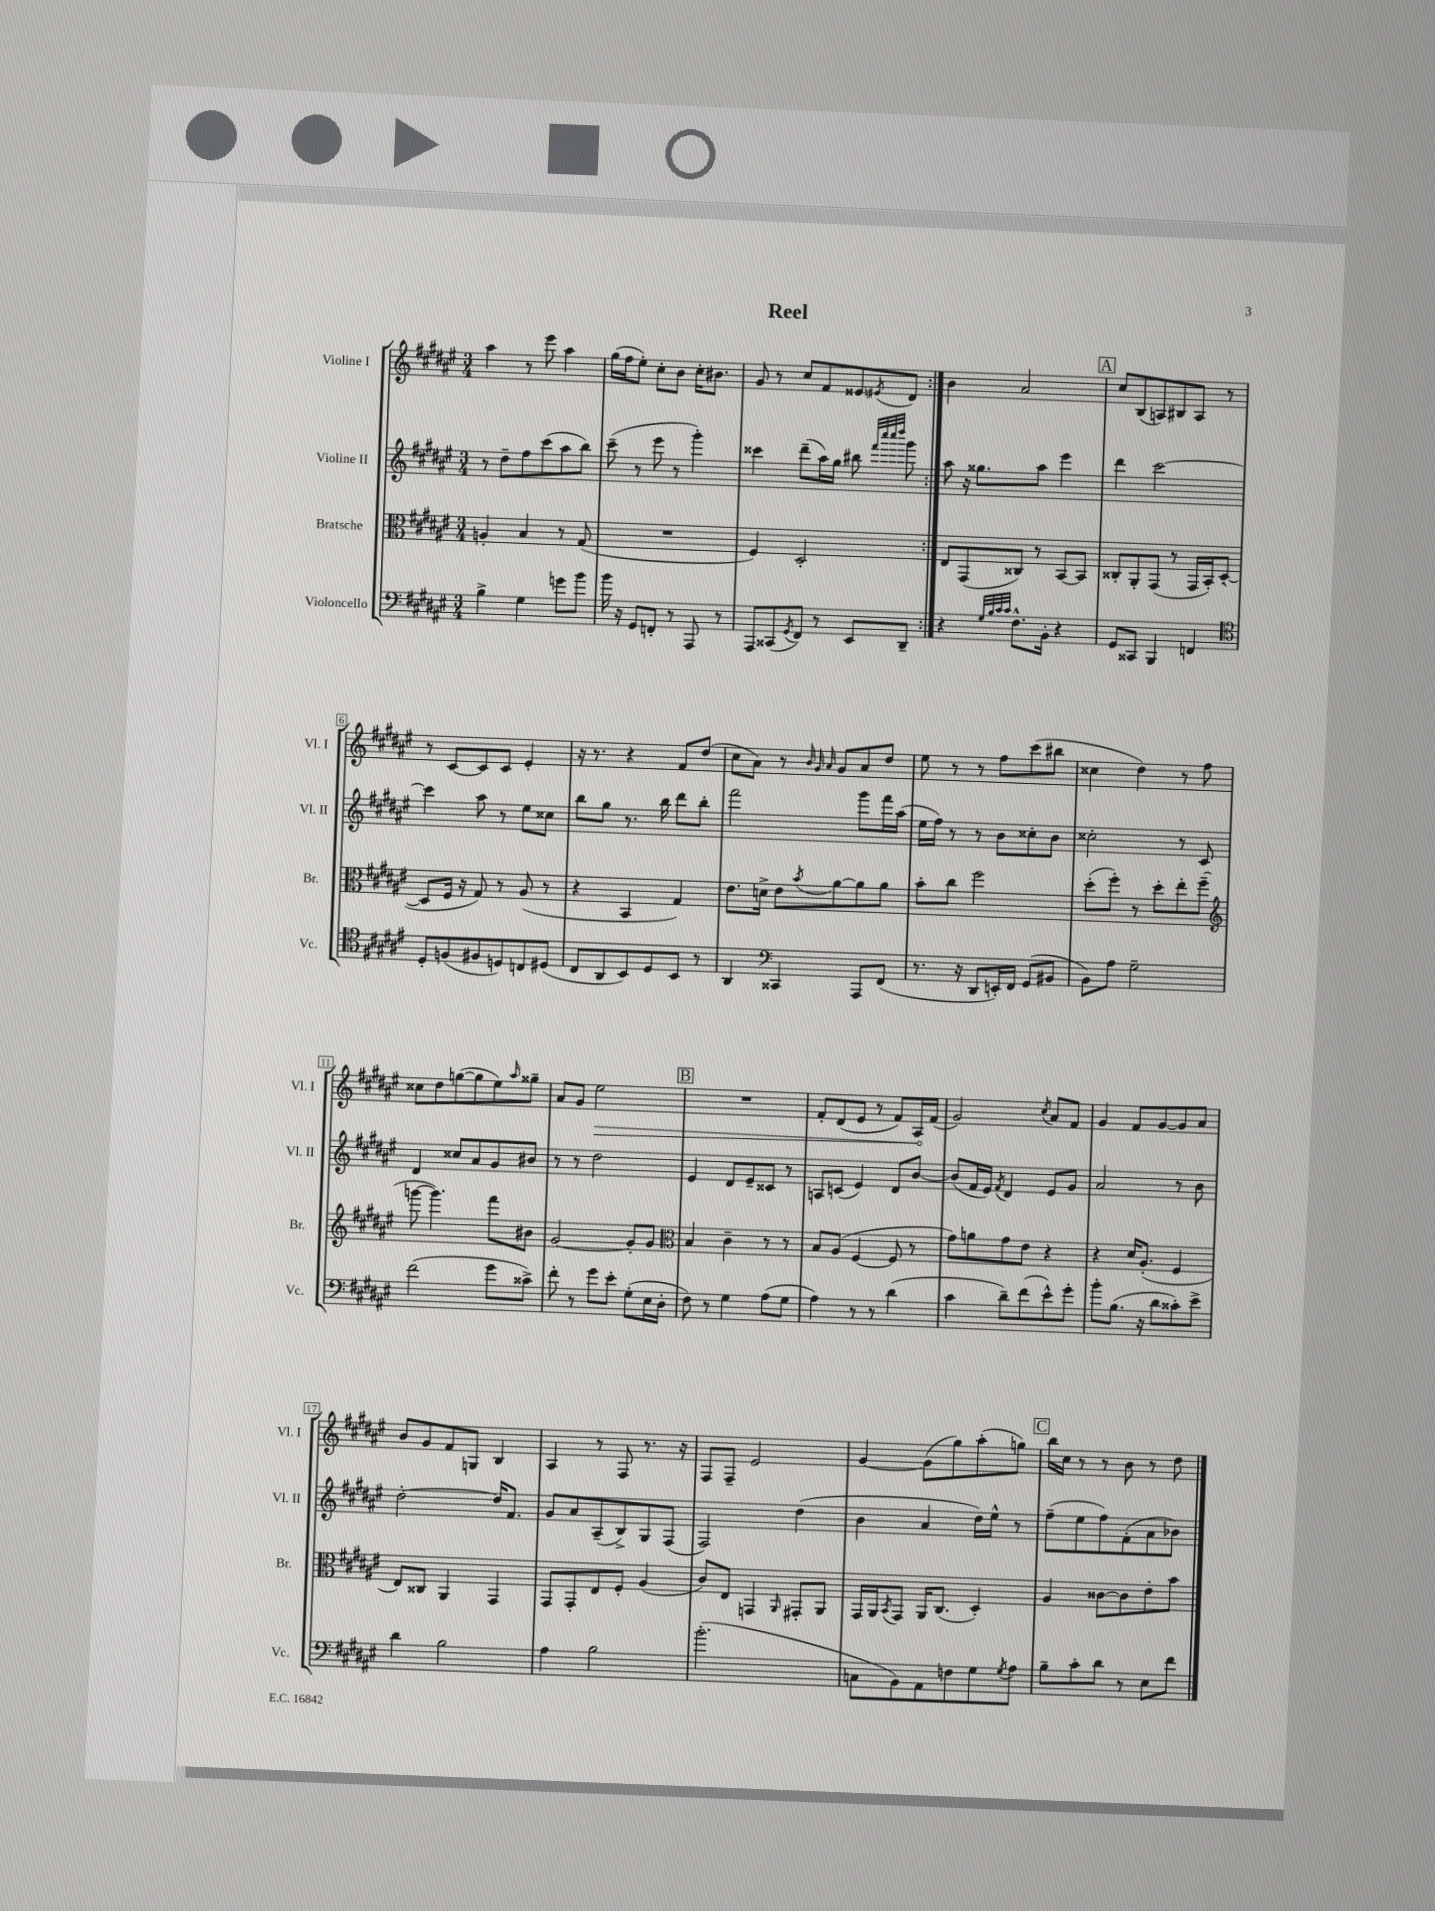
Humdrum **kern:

**kern	**kern	**kern	**kern
*staff4	*staff3	*staff2	*staff1
*clefF4	*clefC3	*clefG2	*clefG2
*k[f#c#g#d#a#e#]	*k[f#c#g#d#a#e#]	*k[f#c#g#d#a#e#]	*k[f#c#g#d#a#e#]
*M3/4	*M3/4	*M3/4	*M3/4
4B^	4A'	8r	4aa#
.	.	8dd#~	.
4G#	4B	8ff#	8r
.	.	(8ccc#	8eee#
8g	8r	8aa#	4aa#
8b	(8G#	8bb)	.
=	=	=	=
16b	2.r	(8ccc#~	(16gg#
16r	.	.	16ff#
8GG#	.	8r	8ee#')
8FF'	.	8eee#	8cc#'
8r	.	8r	8b
8AAA#	.	4ggg#')	16cc#'
.	.	.	8.b#
8r	.	.	.
=	=	=	=
8AAA#	4F#)	4ccc##	8g#
(8CC##	.	.	8r
8qGG#	.	.	.
8FF#)	2D#'	(8ddd#~	8cc#
8r	.	16aa#)	8f#
.	.	16gg#	.
8EE#	.	8bb#	8e##
.	.	32qqfff#	.
.	.	32qqcccc#	.
.	.	32qqcccc#	.
.	.	32qqdddd#	8qe#
8DD#~	.	8ggg#	8d#
=:|!	=:|!	=:|!	=:|!
4r	8E#	8aa#	4b
.	(8GG#	16r	.
.	.	8.gg##	.
32qqG#	.	.	.
32qqB	.	.	.
32qqc#	.	.	.
32qqc#	.	.	.
8.F#^^	8C##)	.	2a#
.	8r	8aa#	.
16BB'	.	.	.
4r	[8BB	4eee#	.
.	8BB]	.	.
=	=	=	=
8GG#	8C##'	4ddd#	8cc#
8CC##	8AA#'	.	(8B
4BBB	(8GG#	[2ccc#	8A)
.	8r	.	8B#
4FF	16GG#	.	8A
.	16BB')	.	.
.	([8D#'	.	8r
=	=	=	=
*clefC4	*	*	*
8D#'	8D#]	4ccc#]	8r
(8F	16F#	.	[8c#
.	16r	.	.
8F#	8G#)	8aa#	8c#]
8D)	8r	8r	8c#
8C	(8A#	8ee#	4e#'
(8D#	8r	8cc##	.
=	=	=	=
8C#	4r	8bb	16r
.	.	.	8.r
8AA#	.	8gg#	.
8BB)	4BB	8.r	4r
8D#	.	.	.
.	.	16bb	.
8BB	4G#)	8ddd#	8f#
8r	.	8bb'	(8dd#
=	=	=	=
4AA#	8.e#	2fff#	8cc#
.	.	.	8a#)
.	16d^	.	.
*clefF4	*	*	*
4CC##	8e#	.	8r
.	.	.	32qqb
.	.	.	32qqg#
.	8qb	.	32qqa#
.	[8a#	.	8g#
8AAA#	8a#]	8ggg#	8a#
(8FF#	8a#	16fff#	8dd#
.	.	(16aa#	.
=	=	=	=
8.r	8b'	16ee#	8ee#
.	.	16ff#)	.
.	8cc#	8r	8r
16r	.	.	.
8DD#	2ff#	8r	8r
16EE')	.	8b	8ff#
16FF#	.	.	.
(8GG#	.	8cc##'	(8ccc#
8BB#	.	8b	8bb#
=	=	=	=
8BB)	(8dd#'	2cc##'	4cc##
8A#	8ff#')	.	.
2G#~	8r	.	4dd#)
.	8dd#'	.	.
.	8ee#'	8r	8r
.	(8ff#~	8c#	8ff#
=	=	=	=
*	*clefG2	*	*
(2f#	[8ggg	4d#	8cc##
.	4.ggg])	.	8dd#
.	.	8cc##	([8gg
.	.	8a#	8gg]
8g#	8fff#	8g#	8ee#)
.	.	.	16qqaa#
8c##^)	8b#	8b#	8gg##~
=	=	=	=
8f#'	[2g#	8r	8a#
8r	.	8r	8g#
8g#	.	2dd#	2ee#
8e#'	.	.	.
(8G#'	8g#']	.	.
16E#	8g#	.	.
16D#'	.	.	.
=	=	=	=
*	*clefC3	*	*
8F#)	4B	4e#	2.r
8r	.	.	.
4G#	4c#~	8d#	.
.	.	8e#~	.
(8A#	8r	8c##	.
8G#	8r	8r	.
=	=	=	=
4A#)	8B	8A	8f#'
.	(8A#	(8c	(8d#
8r	[4F#	4e#)	8e#
8r	.	.	8r
(4d#	8F#]	8d#	8f#)
.	8r	[8b	16A#
.	.	.	(16f#
=	=	=	=
4c#	8g#)	(8b]	2g#)
.	8a	16f#	.
.	.	16e#)	.
.	.	8qf#	.
8d#~)	8g#	4d#	.
(8f#	8e#	.	.
.	.	.	8qcc#
8e#^^)	4r	8e#	8a#
8g#'	.	8g#	8f#
=	=	=	=
8b'	4r	2a#	4g#
(8.B	.	.	.
.	16d#	.	8f#
16r	(8.A#'	.	.
8d#	.	.	[8g#
8c##')	4F#	8r	8g#]
8e#^	.	8b	8a#
=	=	=	=
4d#	8E#)	[2dd#'	8b
.	8C##	.	8g#
2B	4AA#	.	8f#
.	.	.	8G
.	4GG#	16dd#]	4B
.	.	8.f#	.
=	=	=	=
4A#	8GG#	8g#	4A#
.	8GG#'	8a#	.
2B	8E#	(8A#~	8r
.	8F#'	8B^)	8F#
.	(4A#	8G#	8.r
.	.	(8F#	.
.	.	.	16r
=	=	=	=
(2.b'	8c#)	2F#)	8F#
.	8E#	.	8F#~
.	4GG	.	2e#
.	16qqAA#	.	.
.	8GG#'	(4dd#	.
.	8AA#	.	.
=	=	=	=
8C	16GG#	4b	[4g#
.	16AA#	.	.
.	8qBB	.	.
8BB)	8GG#	.	.
8AA#	16AA#	4a#	(8g#]
.	(8.C#	.	.
8F	.	.	8gg#)
8G#	4D#')	16dd#)	(8aa#'
.	.	16ee#^^	.
8qG#	.	.	.
8A#	.	8r	8gg)
=	=	=	=
8B~	4A#	(8ff#~	16bb
.	.	.	16cc#
8c#'	.	8ee#	8r
8d#	[8c##	8ff#)	8r
8r	8c##]	(8f#'	8b
8E#	8e#'	8a#	8r
8f#	8b	8b-)	8dd#
==	==	==	==
*-	*-	*-	*-
